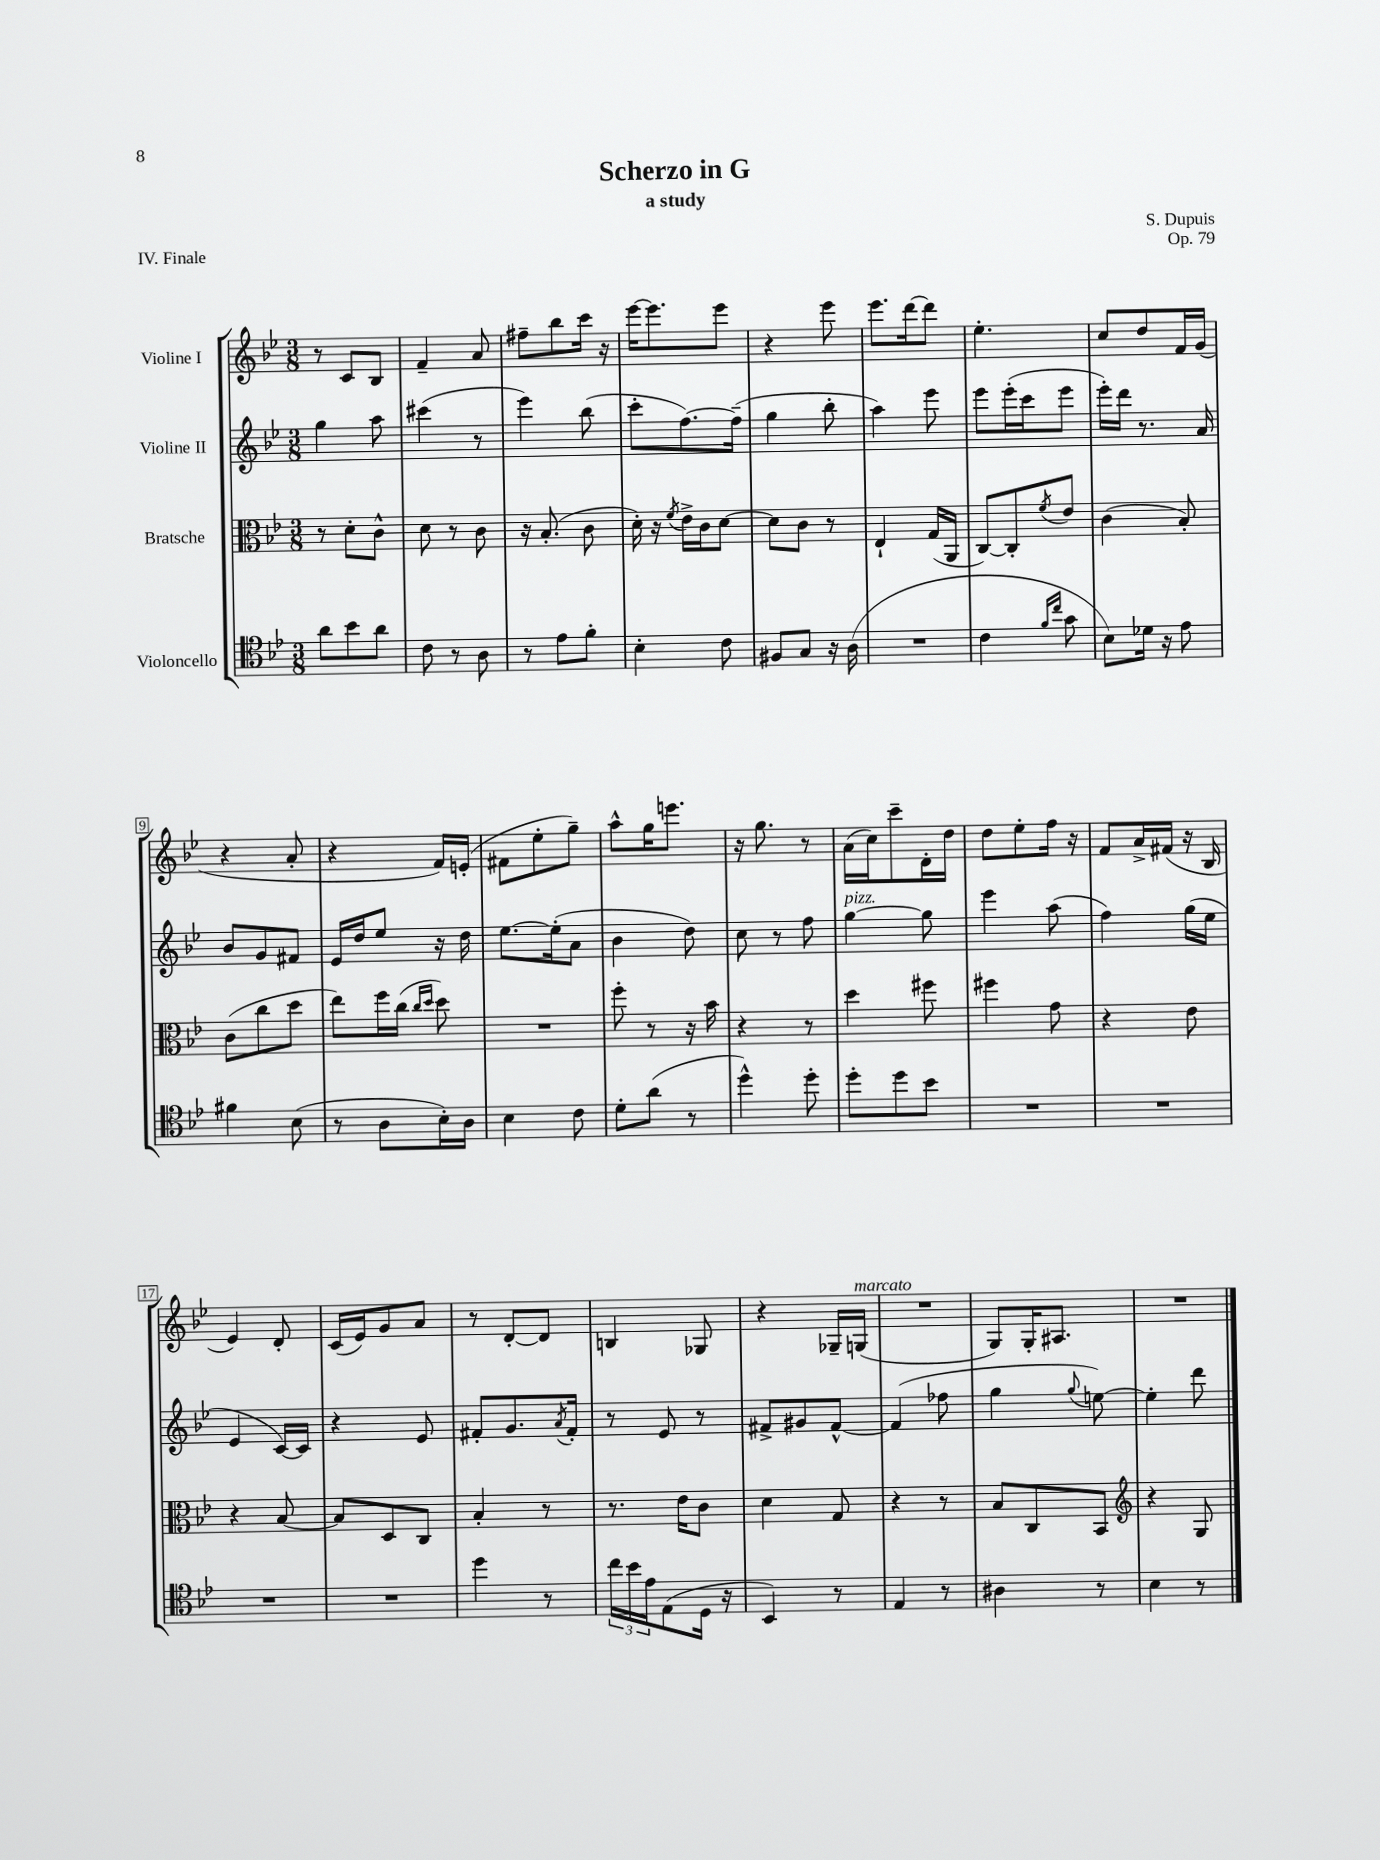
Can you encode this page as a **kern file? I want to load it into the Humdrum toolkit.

**kern	**kern	**kern	**kern
*staff4	*staff3	*staff2	*staff1
*clefC4	*clefC3	*clefG2	*clefG2
*k[b-e-]	*k[b-e-]	*k[b-e-]	*k[b-e-]
*M3/8	*M3/8	*M3/8	*M3/8
8a\L	8r	4gg\	8r
8b-\	8d'\L	.	8c/L
8a\J	8c^^\J	8aa\	8B-/J
=	=	=	=
8c\	8d\	(4ccc#\	4f~/
8r	8r	.	.
8A\	8c\	8r	8a/
=	=	=	=
8r	16r	4eee-\)	8ff#~\L
.	(8.B-'/	.	.
8e-\L	.	.	8bb-\
8f'\J	8c\	(8bb-\	16ccc\Jk
.	.	.	16r
=	=	=	=
4B-'\	16d'\)	8ccc'\L	[16eee-\LK
.	16r	.	8.eee-\]
.	8qf/	.	.
.	16e-^\LL	[8.ff\)	.
.	16c\J	.	.
8c\	[8d\J	.	8eee-\J
.	.	(16ff~\]Jk	.
=	=	=	=
8F#/L	8d\]L	4gg\	4r
8G/J	8c\J	.	.
16r	8r	8bb-'\	8eee-\
(16A\	.	.	.
=	=	=	=
4.r	4E-`/	4aa\)	8.eee-\L
.	.	.	[16ddd\k
.	(16G/LL	8eee-\	8ddd\]J
.	16AA/JJ	.	.
=	=	=	=
4c\	[8C/L)	8eee-\L	4.ee-'\
.	8C'/]	(16eee-'\L	.
.	.	16ccc\J	.
16qqf/LL	.	.	.
16qqcc/JJ	8qf/	.	.
8g\	8e-/J	8eee-\J	.
=	=	=	=
8B-\L)	(4c\	16eee-'\LL)	8cc/L
.	.	16ddd\JJ	.
16d-\Jk	.	8.r	8dd/
16r	.	.	.
8e-\	8B-'/)	.	16f/L
.	.	16a/	(16g/JJ
=	=	=	=
4f#\	(8c\L	8b-/L	4r
.	8cc\	8g/	.
(8B-\	8dd\J	8f#/J	8a'/
=	=	=	=
8r	8ee-\L)	16e-/LL	4r
.	.	16dd/J	.
8A\L	16ff\L	8ee-/J	.
.	(16cc\JJ	.	.
.	16qqcc/LL	.	.
.	16qqdd/JJ	.	.
16B-'\L)	8dd\)	16r	16f/LL)
16A\JJ	.	16dd\	(16e'/JJ
=	=	=	=
4B-\	4.r	[8.ee-\L	8f#\L
.	.	.	8ee-'\
.	.	(16ee-'\]k	.
8c\	.	8a\J	8gg~\J)
=	=	=	=
8d'\L	8ff'\	4b-\	8aa^^\L
(8a\J	8r	.	16gg\K
.	.	.	8.eee\J
8r	16r	8dd\)	.
.	16b-\	.	.
=	=	=	=
4dd^^\)	4r	8cc\	16r
.	.	.	8.gg\
.	.	8r	.
8dd'\	8r	8ff\	8r
=	=	=	=
8dd'\L	4dd\	[4gg\	(16a\LL
.	.	.	16cc\J)
8dd\	.	.	8ccc~\
8b-\J	8ff#\	8gg\]	16d'\L
.	.	.	16dd\JJ
=	=	=	=
4.r	4ff#\	4eee-\	8dd\L
.	.	.	8ee-'\
.	8g\	(8aa\	16ff\Jk
.	.	.	16r
=	=	=	=
4.r	4r	4ff\)	8f/L
.	.	.	16a^/L
.	.	.	(16f#/JJ
.	8e-\	(16gg\LL	16r
.	.	16ee-\JJ	16B-/
=	=	=	=
4.r	4r	4e-/	4e-/)
.	[8B-/	[16c/LL)	8d'/
.	.	16c/]JJ	.
=	=	=	=
4.r	8B-/]L	4r	(16c/LL
.	.	.	16e-/J)
.	8D/	.	8g/
.	8C/J	8e-/	8a/J
=	=	=	=
4dd\	4B-'/	8f#'/L	8r
.	.	8.g/	[8d'/L
8r	8r	.	8d/]J
.	.	8qa/	.
.	.	16f#'/Jk	.
=	=	=	=
24cc\LL	8.r	8r	4B/
24b-\	.	.	.
24e-\J	.	.	.
(8E-\	.	8e-/	.
.	16e-\LK	.	.
16D\Jk	8c\J	8r	8G-/
16r	.	.	.
=	=	=	=
4BB-/)	4d\	8f#^/L	4r
.	.	8g#/	.
8r	8G/	[8f#^^/J	16G-~/LL
.	.	.	(16G/JJ
=	=	=	=
4E-/	4r	(4f#/]	4.r
8r	8r	8ff-\	.
=	=	=	=
4A#\	8B-/L	4gg\	8G/L)
.	8C/	.	16G'/K
.	.	.	8.A#/J
.	.	8qqgg/	.
8r	8BB-/J	[8ee\)	.
=	=	=	=
*	*clefG2	*	*
4B-\	4r	4ee'\]	4.r
8r	8G/	8ddd\	.
==	==	==	==
*-	*-	*-	*-
